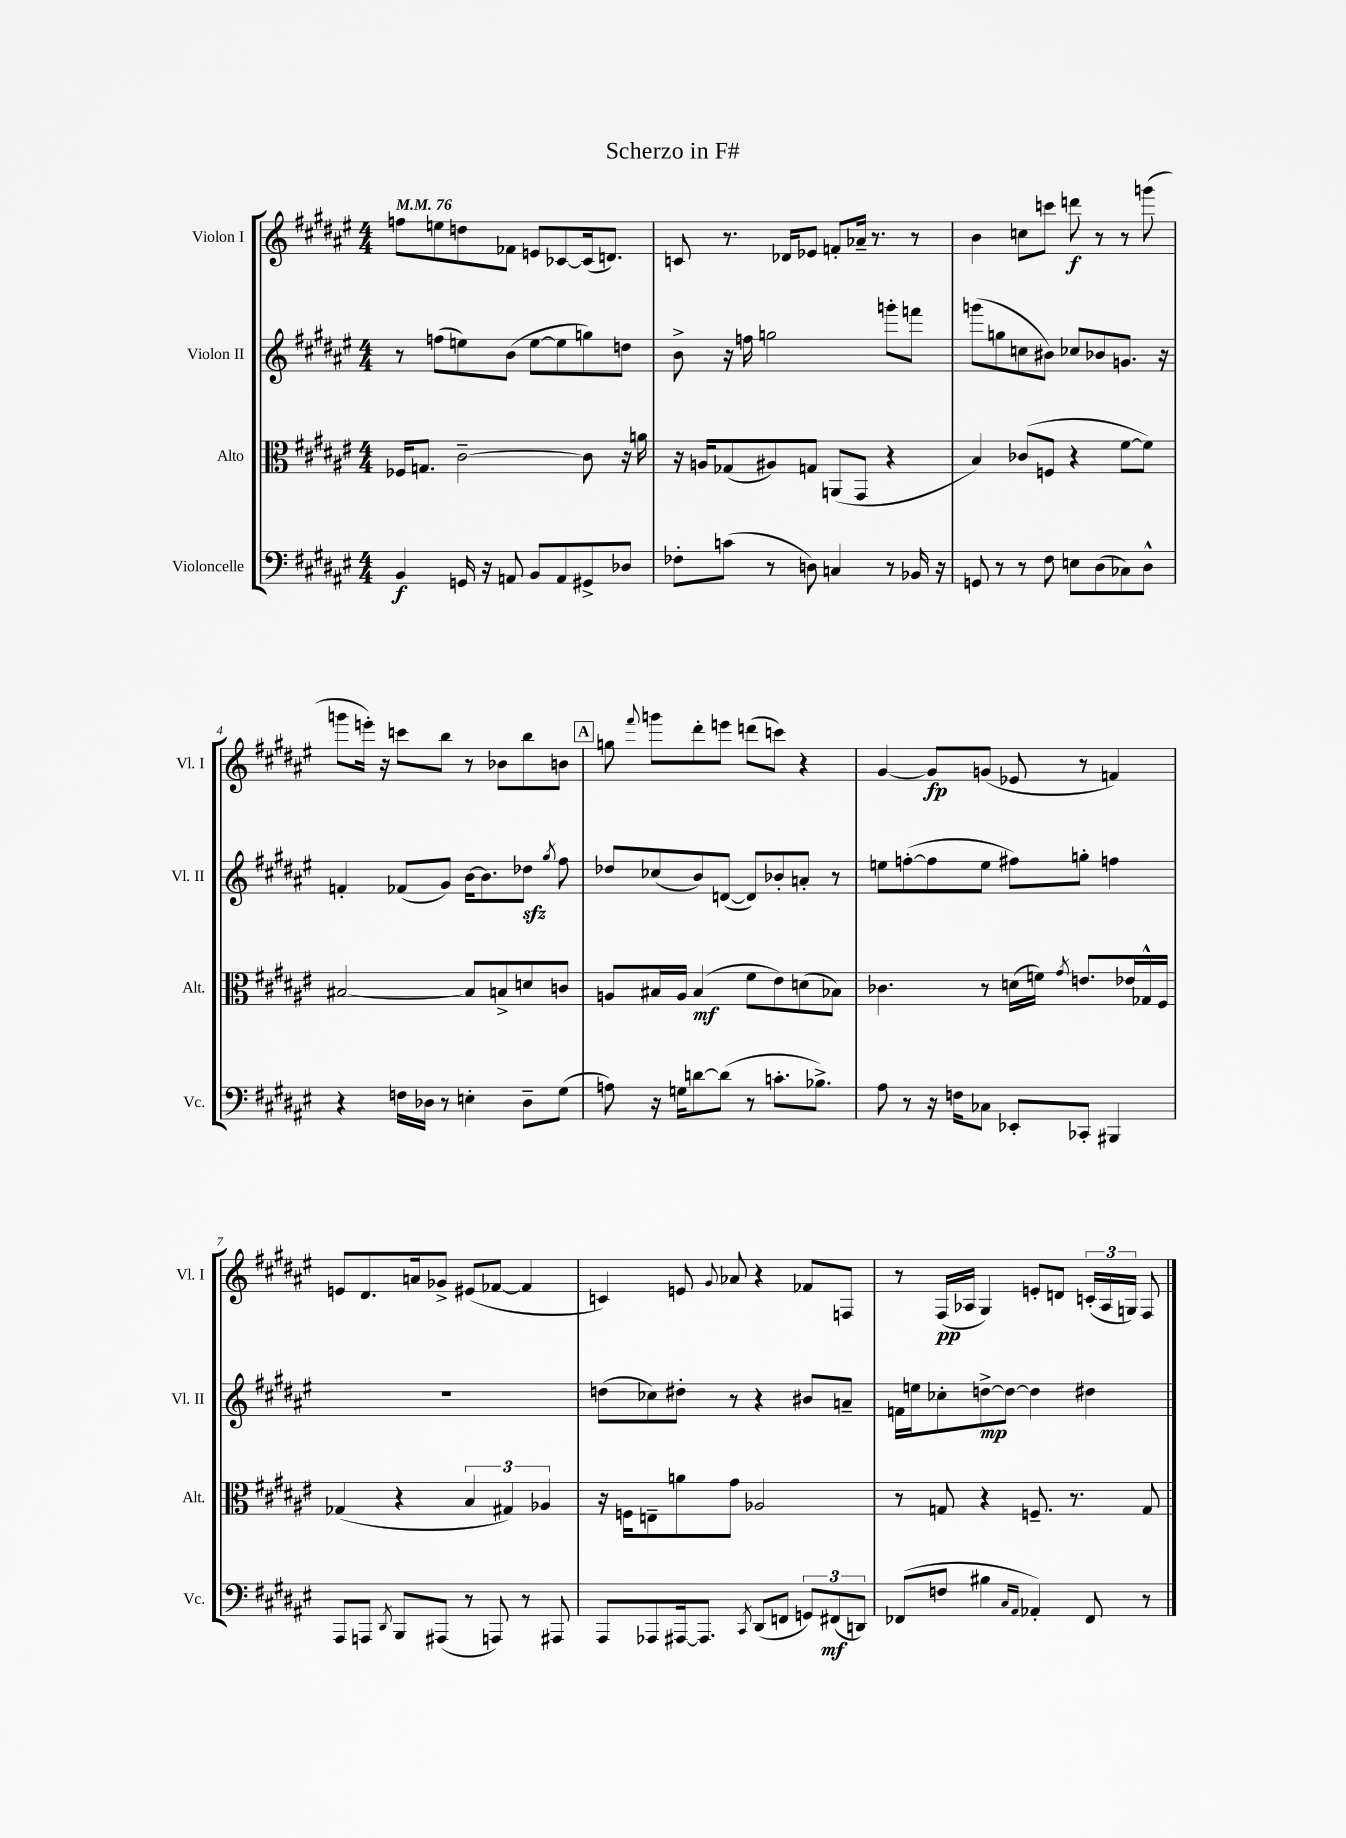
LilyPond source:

\header { title = "Scherzo in F#" }
<<
\new StaffGroup <<
\new Staff = "s0" \with { instrumentName = "Violon I" shortInstrumentName = "Vl. I" } {
    \clef treble \key fis \major \numericTimeSignature \time 4/4 \tempo 4 = 76
    \autoBeamOff f''8[ e''8 d''8 fes'8] e'8[ ces'8~ ces'16( d'8.]) |
    c'8 r8. des'16[ ees'8] f'8[-. aes'16]-- r8. r8 |
    b'4 c''8[ c'''8] d'''8\f r8 r8 g'''8( |
    g'''8[ e'''16]-.) r16 c'''8[ b''8] r8 bes'8[ b''8 b'8] |
    \mark \markup { \box "A" } g''8 \appoggiatura { fis'''8 } g'''8[ dis'''8-. e'''8] d'''8[( c'''8]) r4 |
    gis'4~ gis'8[\fp g'8]( ees'8 r8 f'4) |
    e'8[ dis'8. a'16 ges'8]-> eis'8[( fes'8]~ fes'4 |
    c'4) e'8 \appoggiatura { gis'8 } aes'8 r4 fes'8[ f8] |
    r8 fis16[\pp( aes16] gis4) e'8[-. d'8] \tuplet 3/2 { c'16[-.( aes16 g16]) } fis8 \bar "|." |
}
\new Staff = "s1" \with { instrumentName = "Violon II" shortInstrumentName = "Vl. II" } {
    \clef treble \key fis \major \numericTimeSignature \time 4/4
    \autoBeamOff r8 f''8[( e''8) b'8]( e''8[~ e''8 g''8) d''8] |
    b'8-> r16 f''16 g''2 g'''8[-. f'''8] |
    g'''8[( g''8 c''8 bis'8]) ces''8[ bes'8 g'8.] r16 |
    f'4-. fes'8[( gis'8]) b'16[~ b'8. des''8]\sfz \acciaccatura { gis''8 } fis''8 |
    \mark \markup { \box "A" } des''8[ ces''8( b'8) d'8]~( d'8[) bes'8-. a'8]-. r8 |
    e''8[ f''8~-.( f''8 e''8] fis''8[) g''8]-. f''4 |
    R1 |
    d''8[( ces''8) dis''8]-. r8 r4 bis'8[ a'8]-- |
    f'16[ e''16 ces''8-. d''8~->\mp d''8]~ d''4 dis''4 \bar "|." |
}
\new Staff = "s2" \with { instrumentName = "Alto" shortInstrumentName = "Alt." } {
    \clef alto \key fis \major \numericTimeSignature \time 4/4
    \autoBeamOff fes16[ g8.] cis'2~-- cis'8 r16 a'16 |
    r16 a16[ ges8( ais8) g8] a,8[( gis,8] r4 |
    b4) ces'8[( f8] r4 fis'8[~ fis'8]) |
    bis2~ bis8[ b8-> d'8 c'8] |
    \mark \markup { \box "A" } a8[ bis16 a16] bis4\mf( fis'8[ eis'8) d'8( bes8]) |
    ces'4. r8 d'16[( f'16]) \acciaccatura { gis'8 } e'8.[ ees'16 ges16-^ fis16] |
    ges4( r4 \tuplet 3/2 { b4 gis4) aes4 } |
    r16 f16[ e8-- a'8 gis'8] aes2 |
    r8 g8 r4 f8.-- r8. g8 \bar "|." |
}
\new Staff = "s3" \with { instrumentName = "Violoncelle" shortInstrumentName = "Vc." } {
    \clef bass \key fis \major \numericTimeSignature \time 4/4
    \autoBeamOff b,4\f g,16 r16 a,8 b,8[ a,8 gis,8-> des8] |
    fes8[-. c'8]( r8 d8) c4 r8 bes,16 r16 |
    g,8 r8 r8 fis8 e8[ dis8( ces8) dis8]-^ |
    r4 f16[ des16] r8 e4-. des8[-- gis8]( |
    \mark \markup { \box "A" } a8) r16 g16[ d'8~ d'8]( r8 c'8.[-. bes8.]->) |
    ais8 r8 r16 f16[ ces8] ees,8[-. ces,8]-. bis,,4 |
    ais,,8[ a,,8] \acciaccatura { dis,8 } b,,8[ ais,,8]( r8 a,,8) r8 ais,,8 |
    ais,,8[ aes,,8 ais,,16~ ais,,8.] \acciaccatura { cis,8 } dis,8[( f,8] \tuplet 3/2 { g,8[) fis,8\mf( d,8]) } |
    fes,8[( f8] bis4 \grace { cis16[ ais,16] } aes,4-.) fes,8 r8 \bar "|." |
}
>>
>>
